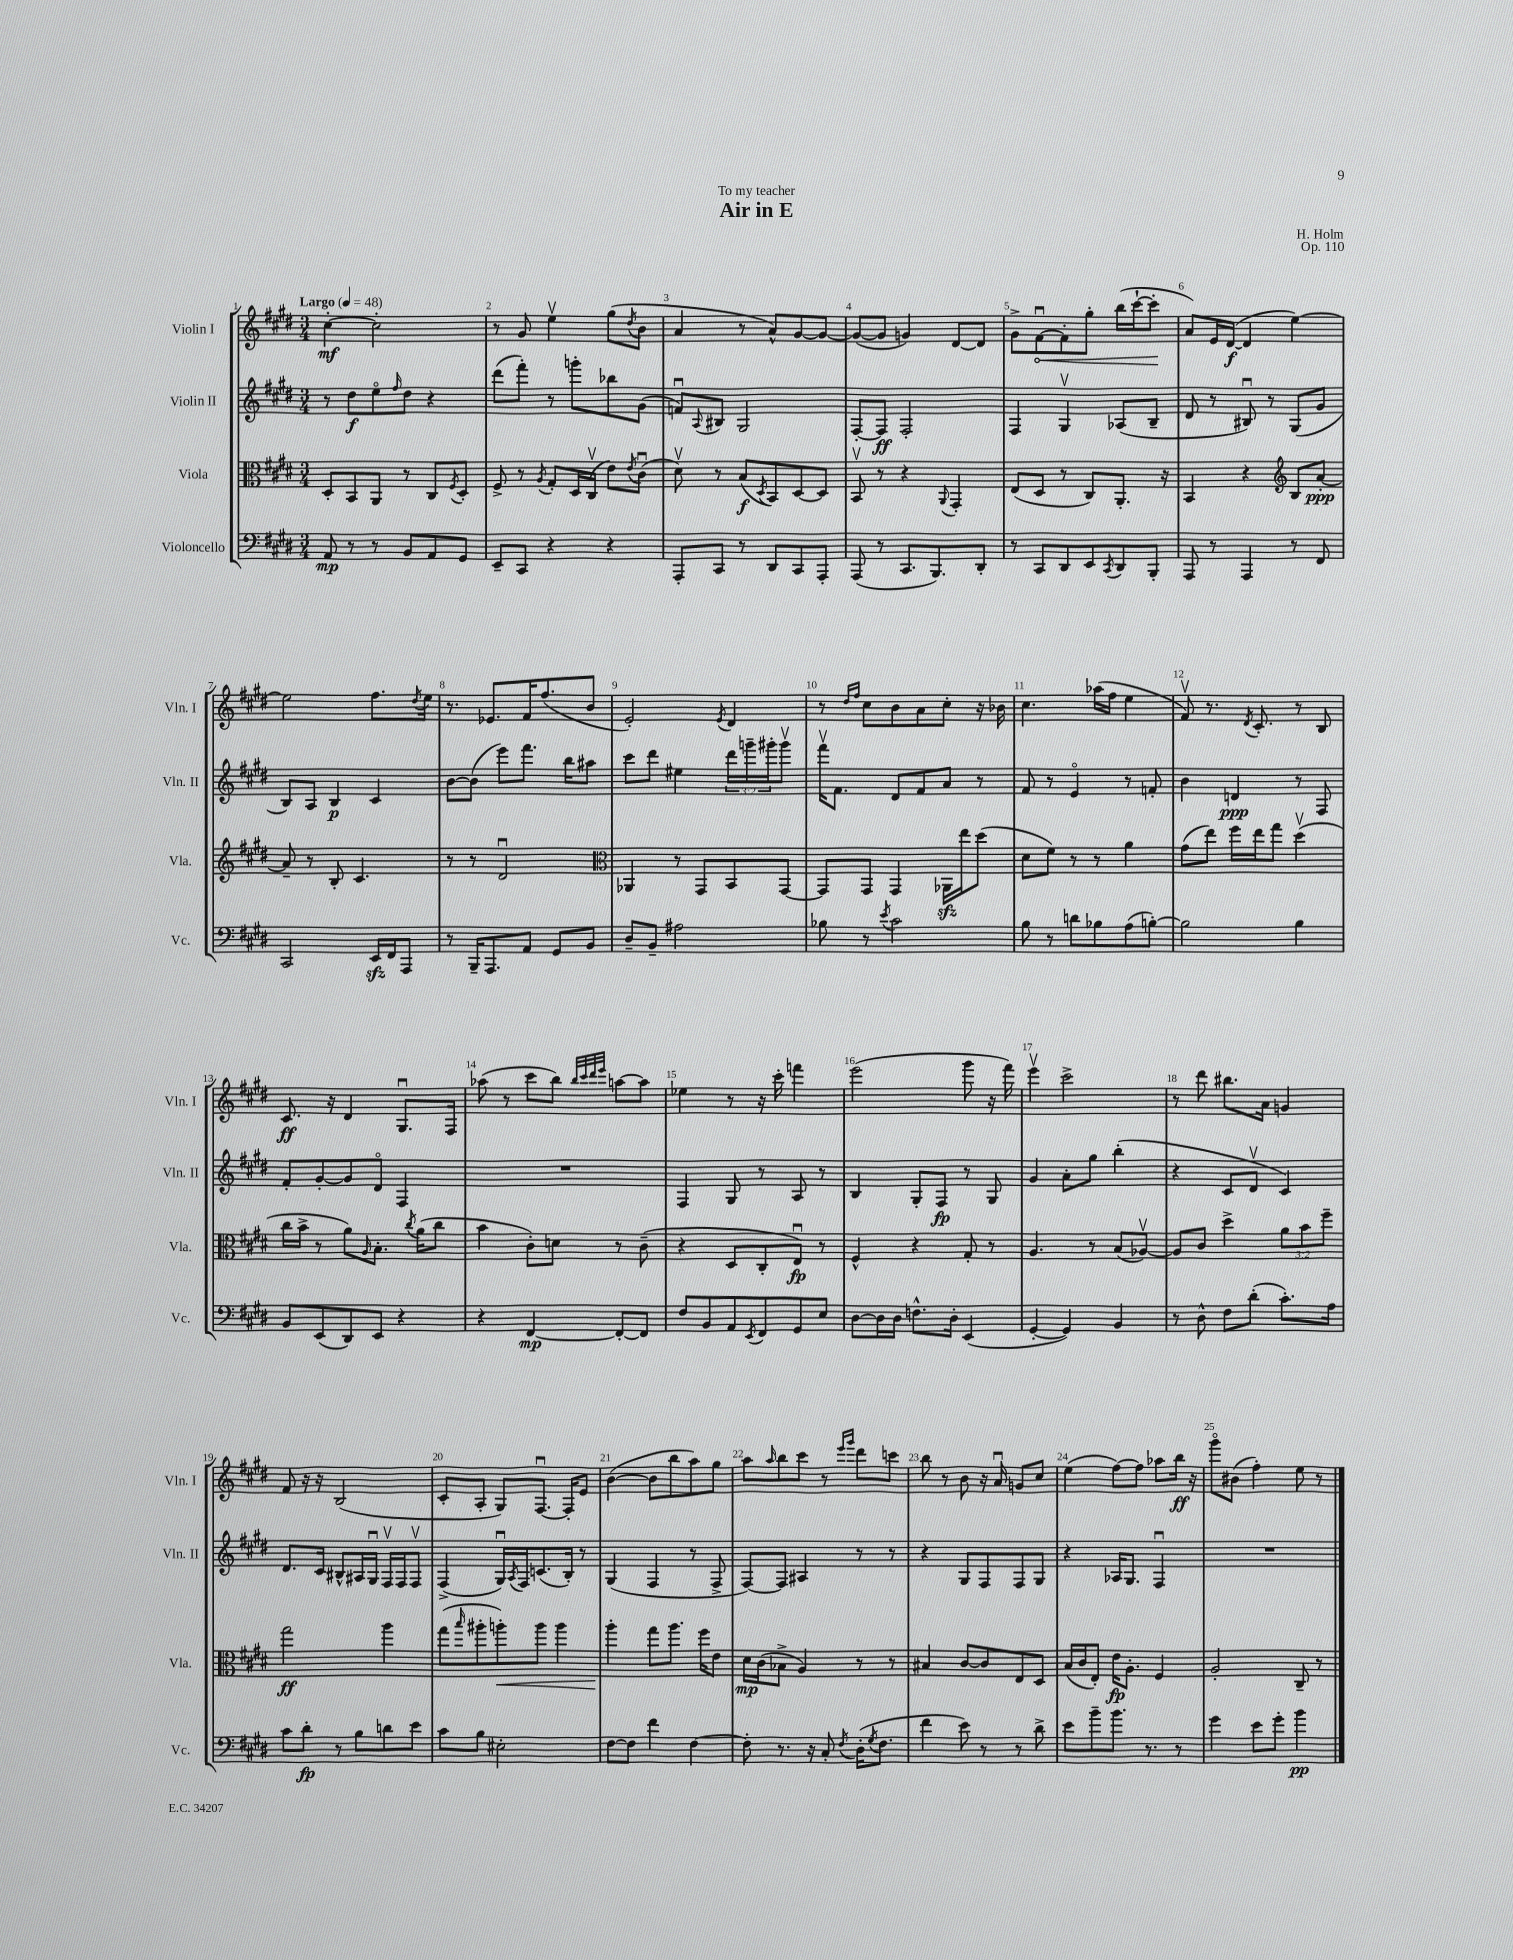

**kern	**kern	**kern	**kern
*staff4	*staff3	*staff2	*staff1
*clefF4	*clefC3	*clefG2	*clefG2
*k[f#c#g#d#]	*k[f#c#g#d#]	*k[f#c#g#d#]	*k[f#c#g#d#]
*M3/4	*M3/4	*M3/4	*M3/4
*MM48	*MM48	*MM48	*MM48
8AA	8D#'	8r	[4cc#'
8r	8BB	8dd#	.
8r	8AA	8eeo	2cc#']
.	.	16qqff#	.
8BB	8r	8dd#	.
8AA	8C#	4r	.
.	8qF#	.	.
8GG#	8D#'	.	.
=	=	=	=
8EE~	8F#^	(8ddd#	8r
8CC#	8r	8fff#')	8g#
.	8qA	.	.
4r	8G#'	8r	4eev
.	16D#	8ggg'	.
.	(16C#v	.	.
4r	8e)	8bb-	(8gg#
.	8qe	.	8qdd#
.	(8c#u	(8g#	8b
=	=	=	=
8AAA'	8d#v)	8fu)	4a
.	.	8qqA	.
8CC#	8r	8B#	.
8r	(8B	2G#	8r
.	8qD#	.	.
8DD#	8BB)	.	8a^^)
8CC#	[8D#	.	[8g#
8AAA'	8D#]	.	8g#_
=	=	=	=
(8AAA	8BBv	[8F#'	(8g#_
8r	8r	8F#]	8g#]
8.CC#	4r	2F#'	4g)
8.BBB)	.	.	.
.	8qqAA	.	.
.	4GG#'	.	[8d#
8DD#'	.	.	8d#]
=	=	=	=
8r	(8E	4F#	8g#^
8CC#	8D#	.	[8f#u
8DD#	8r	4G#v	8f#']
8EE	8C#)	.	8gg#'
8qCC#	.	.	.
8DD#	8.AA'	(8A-	(16bb
.	.	.	[16ccc#`
8BBB'	.	8B~	8ccc#']
.	16r	.	.
=	=	=	=
8AAA	4BB	8d#	8a)
8r	.	8r	16e
.	.	.	([16d#
4AAA	4r	8B#u)	4d#]
.	.	8r	.
*	*clefG2	*	*
8r	8B	(8G#	[4ee)
8FF#	[8a'	8g#	.
=	=	=	=
2CC#	8a~]	8B)	2ee]
.	8r	8A	.
.	8B'	4B	.
.	4.c#	.	.
16EE	.	4c#	8.ff#
16FF#	.	.	.
8AAA	.	.	.
.	.	.	8qdd#
.	.	.	16ee
=	=	=	=
8r	8r	[8b	8.r
16BBB~	8r	(8b]	.
8.AAA	.	.	8.e-
.	2d#u	8eee)	.
8AA	.	8.fff#	16f#
.	.	.	(8.ff#
8GG#	.	.	.
.	.	16bb	.
8BB	.	8aa#	8b
=	=	=	=
*	*clefC3	*	*
8D#~	4AA-	8ccc#	2e')
8BB~	.	8ddd#	.
2A#	8r	4ee#	.
.	8GG#	.	.
.	.	.	8qe
.	8BB	24ddd#	4d#
.	.	24ggg~	.
.	.	24ggg#'	.
.	[8GG#	8ggg#v	.
=	=	=	=
8B-	8GG#]	16fff#v	8r
.	.	8.f#	.
.	.	.	16qqdd#
.	.	.	16qqff#
8r	8GG#	.	8cc#
8qe	.	.	.
2c#	4GG#	8d#	8b
.	.	8f#	8a
.	16AA-	8a	8cc#'
.	16ee	.	.
.	(8dd#	8r	16r
.	.	.	16b-
=	=	=	=
8B	8d#	8f#	4.cc#
8r	8f#)	8r	.
8d	8r	4eo	.
8B-	8r	.	(16aa-
.	.	.	16ff#
(8A	4a	8r	4ee
[8B')	.	8f'	.
=	=	=	=
2B]	(8g#	4b	8f#v)
.	8ee)	.	8.r
.	16ff#	4d	.
.	.	.	8qd#
.	16ee	.	8.c#'
.	8gg#	.	.
4B	(4dd#v	8r	8r
.	.	8F#	8B
=	=	=	=
8BB	16cc#	8f#'	8.c#
.	16b^	.	.
(8EE	8r	[8g#'	.
.	.	.	16r
8DD#)	8a)	8g#]	4d#
.	16qqA	.	.
8EE	8.B'	8d#o	.
4r	.	4F#	8.G#u
.	8qcc#	.	.
.	(16a	.	.
.	8cc#	.	.
.	.	.	16F#
=	=	=	=
4r	4b	2.r	(8aa-
.	.	.	8r
[4FF#	8c#')	.	8ccc#
.	8d	.	8bb)
.	.	.	32qqbb
.	.	.	32qqccc#
.	.	.	32qqddd#
.	.	.	32qqeee
8FF#'_	8r	.	[8aa
8FF#]	(8c#~	.	8aa]
=	=	=	=
8F#	4r	4F#	4ee-
8BB	.	.	.
8AA	8D#	8G#	8r
8qEE	.	.	.
8FF#	8C#'	8r	16r
.	.	.	16ccc#'
8GG#	8Eu)	8A	4fff
8E	8r	8r	.
=	=	=	=
[8D#	4F#^^	4B	(2eee
16D#]	.	.	.
16D#	.	.	.
8.F^^	4r	8G#'	.
.	.	8F#	.
16D#'	.	.	.
(4EE	8G#'	8r	8ggg#
.	8r	8G#	16r
.	.	.	16fff#)
=	=	=	=
[4GG#'	4.A	4g#	4eeev
4GG#])	.	8a'	2ccc#^
.	8r	8gg#	.
4BB	(8B	(4bb'	.
.	[8A-v)	.	.
=	=	=	=
8r	8A-]	4r	8r
8D#^^	8c#	.	8ddd#
8F#	4dd#^	8c#	8.bb#
(8d#'	.	8d#v	.
.	.	.	16a
8.c#')	12a	4c#)	4g
.	12b	.	.
.	12ff#~	.	.
16A	.	.	.
=	=	=	=
8c#	2gg#	8.d#	8f#
8d#'	.	.	16r
.	.	16c#	16r
8r	.	8B#^^	(2B
8B	.	16A#	.
.	.	16G#u	.
8d	4aa	16F#v	.
.	.	16F#	.
8e	.	8F#v	.
=	=	=	=
8c#	(8gg#	(4F#^	8c#'
.	16qqbb	.	.
8B	8aa#'	.	8A'
2E#'	8aa')	16G#u)	8G#)
.	.	8qA	.
.	.	16F#	.
.	8aa	(8.c	[8.F#u
.	4aa	.	.
.	.	16B')	16F#']
.	.	8r	8e
=	=	=	=
[8F#	4aa'	(4G#	([4b
8F#]	.	.	.
4f#	8gg#	4F#	8b]
.	8.aa	.	8bb
[4F#	.	8r	8aa)
.	16ff#	.	.
.	8e	8F#^	8gg#
=	=	=	=
8F#']	16d#	[8F#)	8aa
.	(16c#	.	.
.	.	.	16qqaa
8.r	8B-^	8F#]	8bb
.	4A)	4A#	8ccc#
16r	.	.	.
8C#'	.	.	8r
.	.	.	16qqeee
8qF#	.	.	16qqggg#
(16D#'	8r	8r	8ddd#
8qG#	.	.	.
8.F#	.	.	.
.	8r	8r	8ccc
=	=	=	=
4f#	4B#	4r	8bb
.	.	.	8r
8e)	[8c#	8G#	8b
8r	8c#]	8F#	16r
.	.	.	16au
8r	8E	8F#	8g
8d#^	8D#	8G#	8cc#
=	=	=	=
8e	(16B	4r	(4ee
.	16c#	.	.
8b~	8E')	.	.
8.b	16e	16A-	[8ff#)
.	8.A'	8.G#	.
.	.	.	8ff#]
8.r	.	.	.
.	4F#	4F#u	8aa-
8r	.	.	16bb
.	.	.	16r
=	=	=	=
4g#	2A'	2.r	8ggg#o
.	.	.	(8b#
8e	.	.	4ff#')
8g#'	.	.	.
4b	8C#~	.	8ee
.	8r	.	8r
==	==	==	==
*-	*-	*-	*-
